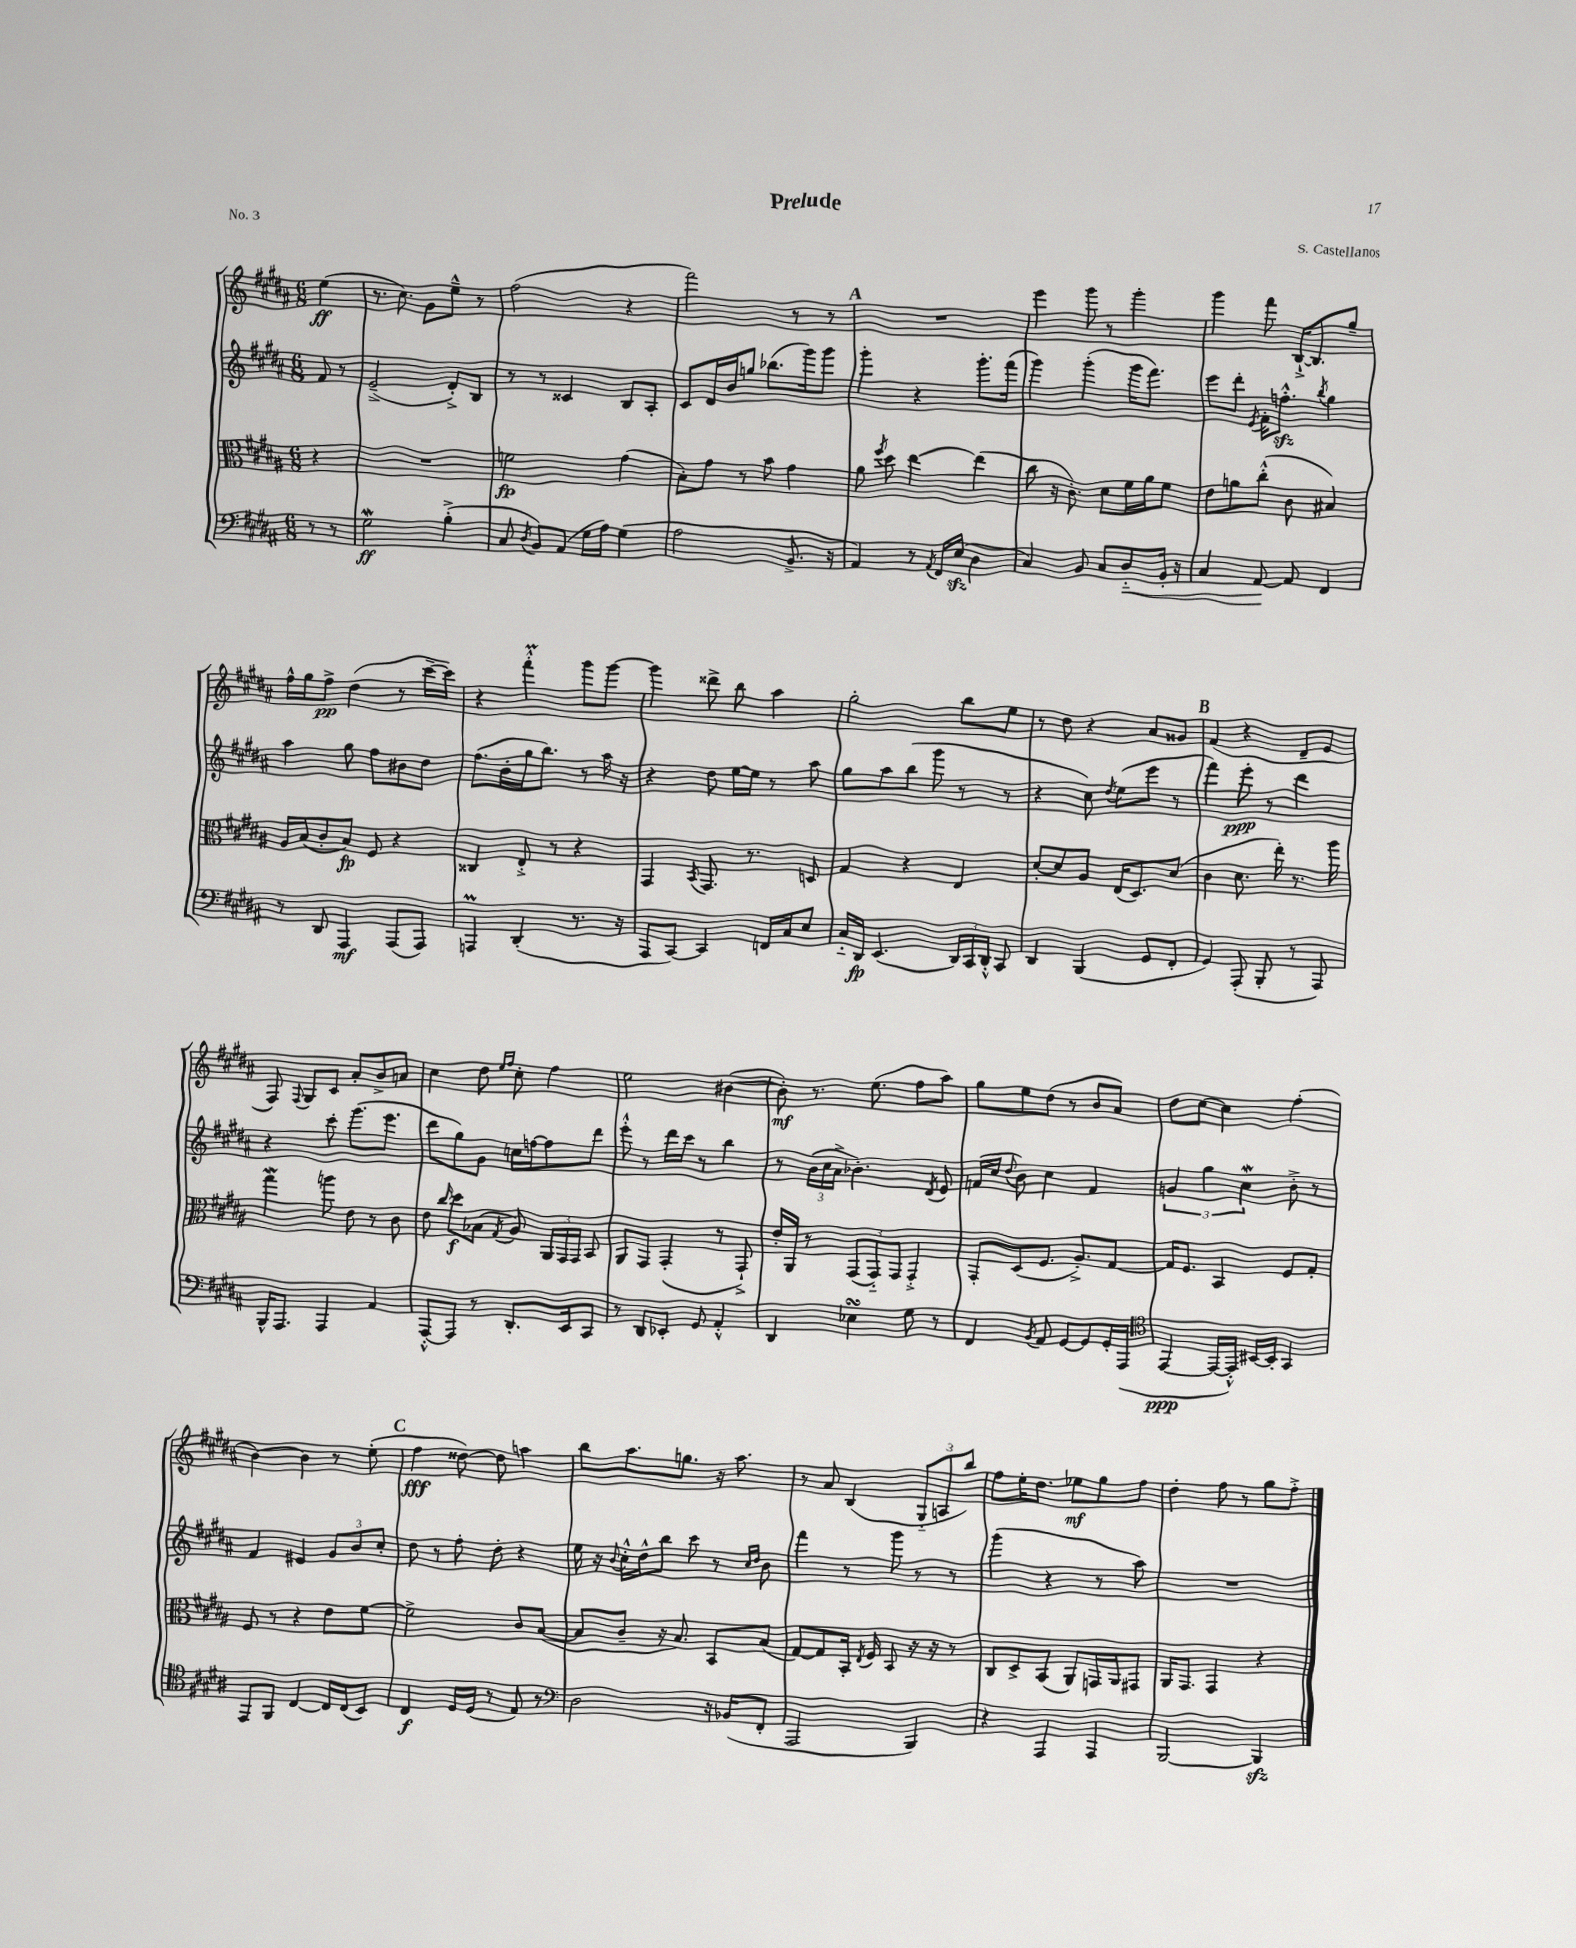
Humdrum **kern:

**kern	**kern	**kern	**kern
*staff4	*staff3	*staff2	*staff1
*clefF4	*clefC3	*clefG2	*clefG2
*k[f#c#g#d#a#]	*k[f#c#g#d#a#]	*k[f#c#g#d#a#]	*k[f#c#g#d#a#]
*M6/8	*M6/8	*M6/8	*M6/8
8r	4r	8f#	(4ee
8r	.	8r	.
=	=	=	=
2G#	2.r	(2e~^	8.r
.	.	.	8.cc#)
.	.	.	8g#
(4B'^	.	8d#'^)	8ee~^^
.	.	8B	8r
=	=	=	=
8C#	2f	8r	(2ff#
8qD#	.	.	.
8BB)	.	8r	.
(8AA#	.	4c##	.
16G#	.	.	.
16A#)	.	.	.
(4G#	(4g#	8B	4r
.	.	8A#'	.
=	=	=	=
2A#	8B')	8c#	2fff#)
.	8g#	16d#	.
.	.	16b	.
.	8r	8gg	.
.	8b	(8.bb-	.
8.BB^	4g#	.	8r
.	.	16ggg#)	.
.	.	8ggg#	8r
16r	.	.	.
=	=	=	=
4AA#)	8a#	4ggg#'	2.r
.	8qff#	.	.
.	8dd#	.	.
8r	[4ee	4r	.
8qAA#	.	.	.
16FF#	.	.	.
(16E	.	.	.
4D#	(4ee]	8.ggg#'	.
.	.	(16fff#	.
=	=	=	=
4C#)	8cc#	4ggg#)	4eee
.	16r	.	.
.	8.c#')	.	.
8BB	.	(4ggg#'	8ggg#
8C#	8d#	.	8r
8D#'~	16f#	16ggg#	4ggg#'
.	16a#	8.fff#)	.
16BB'	8f#	.	.
16r	.	.	.
=	=	=	=
4C#	8e	8eee	4ggg#
.	8a	8ddd#'	.
.	.	8qe	.
[8AA#	(8cc#'^^	16f#'	8fff#
.	.	8.ff'^^	.
8AA#]	8c#	.	[16B`^
.	.	.	8.B]
.	.	8qbb	.
4FF#	4B#)	4gg#	.
.	.	.	8gg#~
=	=	=	=
8r	16A#	4aa#	16ff#^^
.	(16B	.	16gg#
8DD#	8c#'	.	8ff#^
4AAA#	8B)	8gg#	(4dd#
.	8F#	8ff#	.
(8AAA#	4r	8b#	8r
8AAA#)	.	8dd#	[16ccc#~
.	.	.	16ccc#])
=	=	=	=
4AAA	4C##	(8.ff#	4r
.	.	16b'	.
(4DD#'	8E'^	16gg#	4fff#'^^
.	.	8.bb)	.
.	8r	.	.
8.r	4r	8r	8ggg#
.	.	16aa#	[8ggg#
16r	.	16r	.
=	=	=	=
8AAA#	4GG#	4r	4ggg#]
[8CC#)	.	.	.
.	8qBB	.	.
4CC#]	8.GG#	8dd#	8ddd##^
.	.	[16ee	8bb
.	8.r	16ee]	.
16FF	.	8r	4aa#
16C#	.	.	.
8E	8D	8aa#	.
=	=	=	=
16C#'~	4G#	8gg#	2gg#'
16DD#	.	.	.
(4.EE	.	8aa#	.
.	4r	(8bb	.
.	.	8ggg#	.
24DD#)	4E	8r	8bb
24CC#	.	.	.
24DD#'^^	.	.	.
8CC#	.	8r	8ee
=	=	=	=
4DD#	[8d#'	4r	8r
.	8d#]	.	8dd#
(4BBB	8A#	8cc#)	4r
.	.	8qdd#	.
.	(16E	(8ee	.
.	8.D#)	.	.
8GG#	.	8eee	8a#
8FF#'	(8d#	8r	8g##
=	=	=	=
4GG#)	4c#	4fff#)	(4f#
(8AAA#'	8.d#	8eee'	4r
8BBB'	.	8r	.
.	16ee')	.	.
8r	8.r	4ddd#	8d#~
8AAA#)	.	.	8e
.	16aa#	.	.
=	=	=	=
16BBB^^	4gg#	4r	8F#)
8.AAA#	.	.	.
.	.	.	8qqF#
.	.	.	8G#
4AAA#	8aa	8ccc#'	8c#
.	8e	(8.ggg#	8a#'
4AA#	8r	.	8b^
.	.	8.eee	.
.	8c#	.	8a
=	=	=	=
[8AAA#'^^	8e	8ddd#	4cc#
.	16qqcc#	.	.
8AAA#]	8dd#	8gg#)	.
8r	(8B-	8g#	8dd#
.	.	.	16qqee
.	8qG#	.	16qqff#
8.DD#'	8A#)	16cc	8cc#'
.	.	[16ff	.
.	24AA#	8ff]	4ff#
.	24GG#	.	.
16EE	.	.	.
.	24GG#	.	.
8CC#	8BB	8ddd#	.
=	=	=	=
8r	8AA#	8eee'^^	2ee
8DD#	8GG#	8r	.
8EE-'	(4GG#'	16ddd#	.
.	.	16ccc#	.
8GG#	.	8r	.
4AA#'^^	8r	4bb	([4b#
.	8GG#`^)	.	.
=	=	=	=
4DD#	16e'	8r	8b#'])
.	16AA#	.	.
.	8r	(24b	8.r
.	.	24cc#	.
.	.	24a#^	.
4E-	(12GG#	4.b-')	.
.	.	.	(8.ee
.	12GG#'~)	.	.
.	12GG#	.	.
8G#	4GG#'^	.	8ff#
.	.	8qd#	.
8r	.	8e	8aa#)
=	=	=	=
4FF#	8GG#'	(16f	8gg#
.	.	16cc#	.
.	.	8qqdd#	.
.	(8D#	8b)	8ee
8qBB	.	.	.
8AA#	8.F#	4cc#	(8dd#
[8GG#	.	.	8r
.	8.A#'^)	.	.
8GG#]	.	4f	8b
16GG#'	[8G#	.	8a#)
(16AAA#	.	.	.
=	=	=	=
*clefC4	*	*	*
[4EE	16G#]	6g	8dd#
.	8.F#	.	.
.	.	.	[8cc#
.	.	6gg#	.
16EE_	4BB	.	4cc#]
16EE'^^])	.	.	.
.	.	6cc#	.
[16BB#	.	.	.
16BB#']	.	.	.
4GG#	8F#	8b'^	(4ff#'
.	8G#'	8r	.
=	=	=	=
8EE	8F#	4f#	[4b)
8FF#	8r	.	.
[4C#	4r	4e#	4b]
16C#]	8e	12g#	8r
(16C#	.	.	.
.	.	12b	.
8BB)	[8f#	.	(8ee'
.	.	12cc#'	.
=	=	=	=
4C#	2f#^]	8dd#	4ff#
.	.	8r	.
16D#	.	8ff#'	[8dd##)
(16D#	.	.	.
8r	.	8dd#'	8dd##]
8E)	8c#	4r	4aa
8r	([8B	.	.
=	=	=	=
*clefF4	*	*	*
2D#	8B]	16ee	8bb
.	.	16r	.
.	.	8qqb	.
.	8c#~	16cc#'^^	8.aa#
.	.	16dd#^^	.
.	16r	8bb	.
.	8.B)	.	8.gg
.	.	8ccc#	.
16r	8BB	8r	16r
(16BB-	.	.	8.aa#
.	.	16qqcc#	.
.	.	16qqdd#	.
8FF#'	(8B	8b	.
=	=	=	=
2AAA#	[8G#)	4fff#	8r
.	8G#]	.	8a#
.	16BB'	8r	(4B
.	8qE	.	.
.	16F#	.	.
.	8BB	8ggg#	.
4BBB)	16r	8r	12G#'~
.	16r	.	.
.	.	.	12A
.	8r	8r	.
.	.	.	12bb)
=	=	=	=
4r	8C#	(4ggg#	8ff#
.	8D#^	.	16ee'
.	.	.	8.dd#
4AAA#	(8BB	4r	.
.	8AA#)	.	8ee-
4AAA#	16GG	8r	8gg#
.	16AA#	.	.
.	8GG#	8aa#)	8ff#
=	=	=	=
[2BBB	16AA#	2.r	4dd#'
.	8.GG#	.	.
.	4GG#	.	8ff#
.	.	.	8r
4BBB]	4r	.	8gg#
.	.	.	8ff#'^
==	==	==	==
*-	*-	*-	*-
